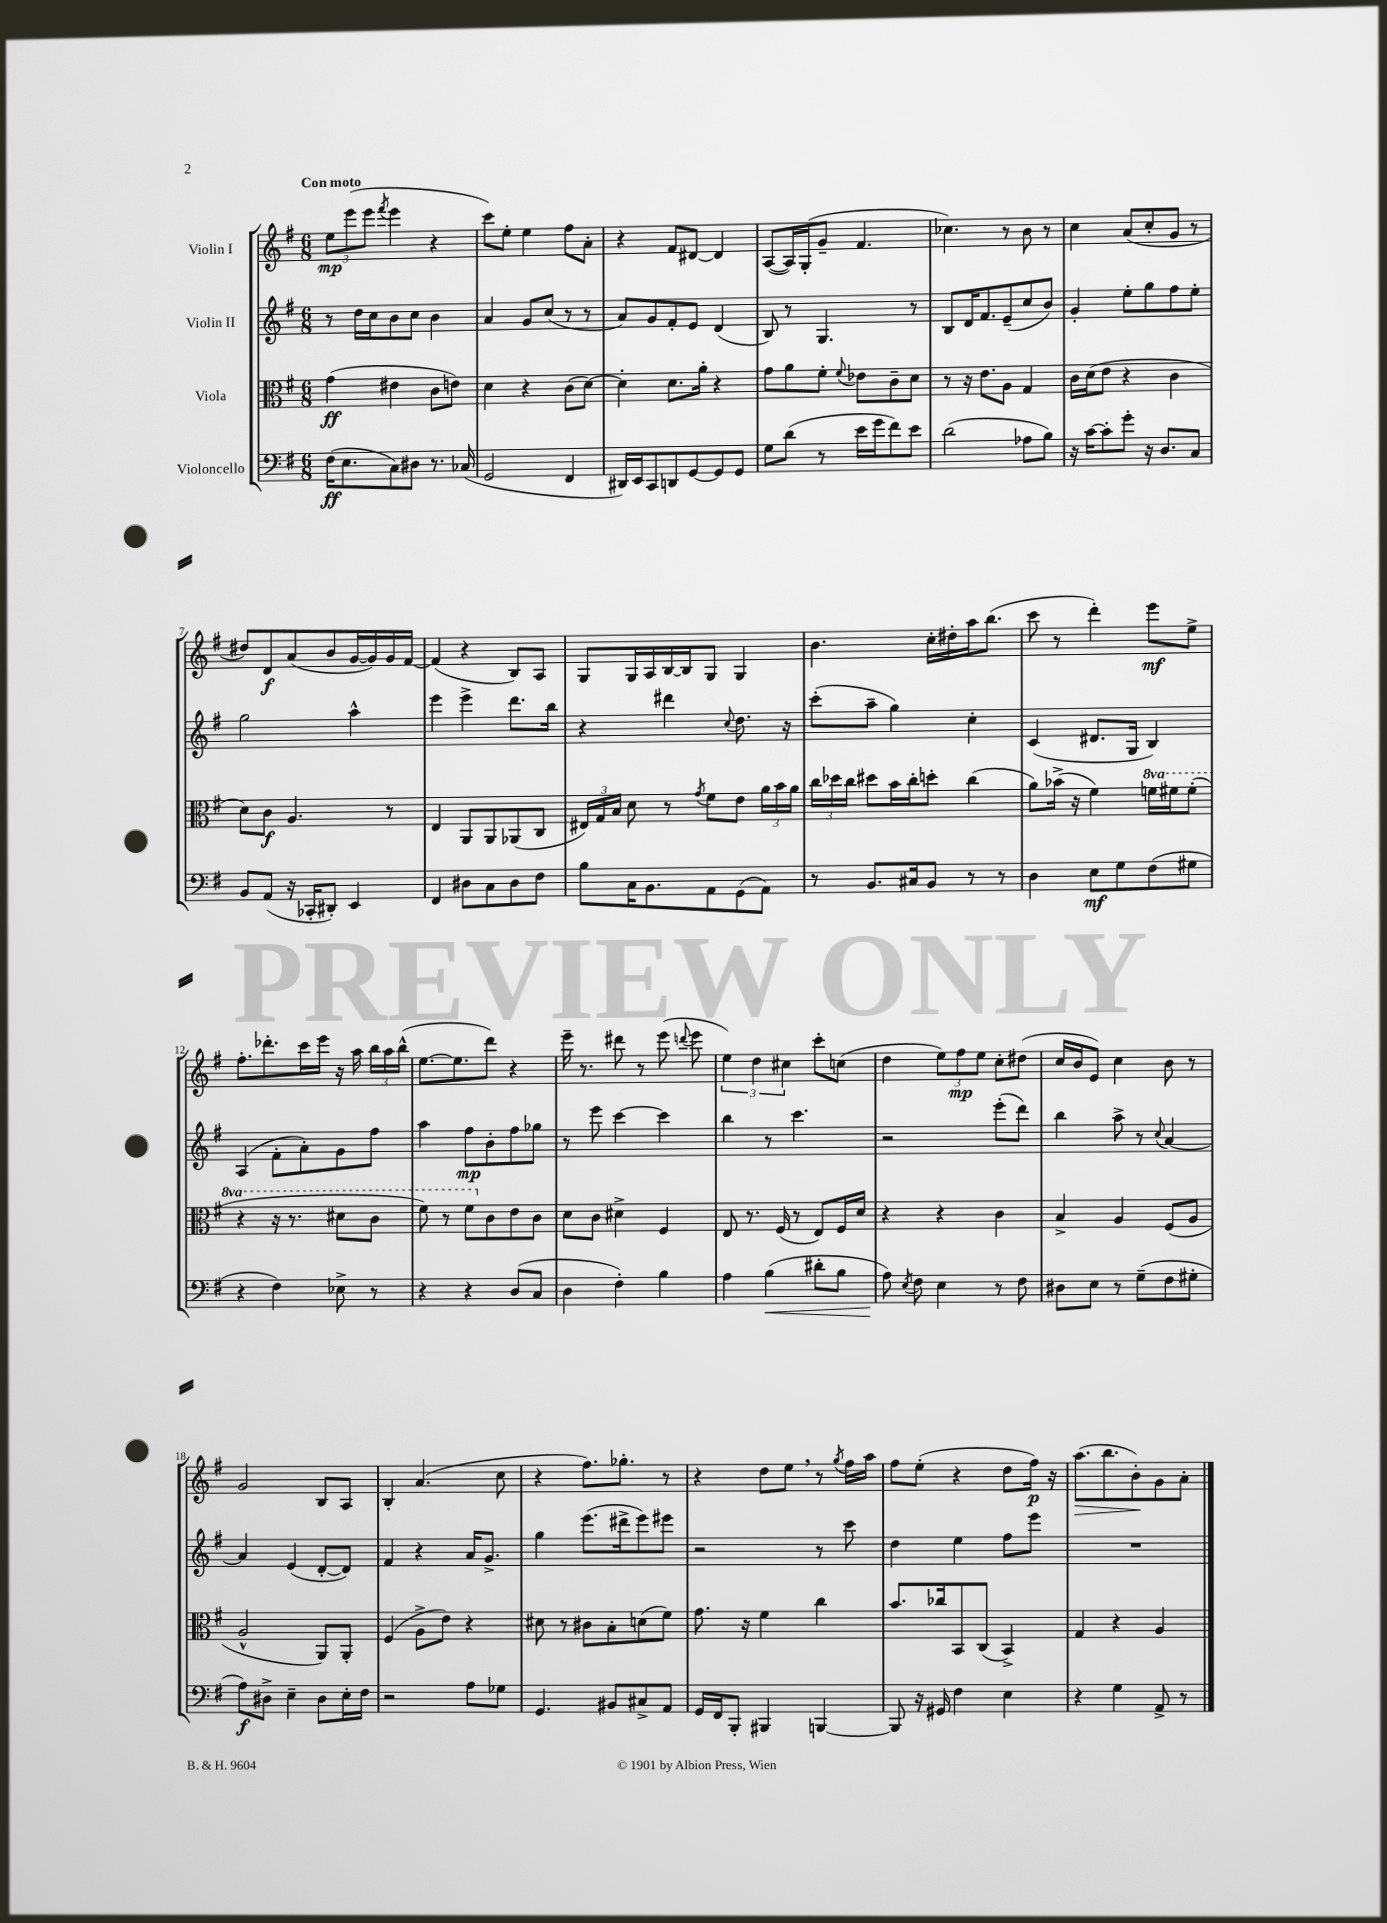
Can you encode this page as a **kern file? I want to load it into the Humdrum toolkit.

**kern	**dynam	**kern	**dynam	**kern	**dynam	**kern	**dynam
*part4	*part4	*part3	*part3	*part2	*part2	*part1	*part1
*staff4	*staff4	*staff3	*staff3	*staff2	*staff2	*staff1	*staff1
*I"Violoncello	*	*I"Viola	*	*I"Violin II	*	*I"Violin I	*
*clefF4	*	*clefC3	*	*clefG2	*	*clefG2	*
*k[f#]	*	*k[f#]	*	*k[f#]	*	*k[f#]	*
*M6/8	*	*M6/8	*	*M6/8	*	*M6/8	*
=1	=1	=1	=1	=1	=1	=1	=1
!	!	!	!	!	!	!LO:TX:a:B:t=Con moto	!
(16F#\KL	ff	(4g\	ff	8r	.	12ee\L	mp
8.E\	.	.	.	.	.	.	.
.	.	.	.	.	.	(12eee\	.
.	.	.	.	16dd\LL	.	.	.
.	.	.	.	.	.	12eee\J	.
.	.	.	.	16cc\J	.	.	.
.	.	.	.	.	.	8qfff#/	.
8C\)	.	4e#X\	.	8b\	.	4eee\	.
8D#X\J	.	.	.	8cc\J	.	.	.
8.r	.	8c\L	.	4b\	.	4r	.
.	.	8en\J)	.	.	.	.	.
(16C-X/	.	.	.	.	.	.	.
=2	=2	=2	=2	=2	=2	=2	=2
2GG/	.	4d\	.	4a/	.	8ccc\L)	.
.	.	.	.	.	.	8ee'\J	.
.	.	4r	.	8g/L	.	4ee\	.
.	.	.	.	(8cc/J	.	.	.
4FF#/	.	(8c\L	.	8r	.	8ff#\L	.
.	.	[8d\J)	.	8r	.	8a'\J	.
=3	=3	=3	=3	=3	=3	=3	=3
16DD#X/LL)	.	4d'\]	.	8a/L)	.	4r	.
16EE/J	.	.	.	.	.	.	.
8CC/	.	.	.	8g/	.	.	.
8DDn/	.	8.d\L	.	8f#'/	.	8f#/L	.
[8GG/	.	.	.	8e/J	.	[8d#X/J	.
.	.	16a'\Jk	.	.	.	.	.
8GG/]	.	4r	.	(4d/	.	4d#/]	.
8GG/J	.	.	.	.	.	.	.
=4	=4	=4	=4	=4	=4	=4	=4
8G\L	.	8g\L	.	8B/)	.	([8A/L	.
(8d\J	.	8a\	.	8r	.	16A/L])	.
.	.	.	.	.	.	(16G'/J	.
8r	.	8f#'\J	.	4.G/	.	8g~/J	.
.	.	8qqf#/	.	.	.	.	.
16e\LL	.	8e-X\L	.	.	.	4.f#/	.
16g\J	.	.	.	.	.	.	.
8f#\)	.	8c~\	.	.	.	.	.
8e\J	.	8d\J	.	8r	.	.	.
=5	=5	=5	=5	=5	=5	=5	=5
(2d\	.	8r	.	8B/L	.	4.cc-X\)	.
.	.	16r	.	16d/K	.	.	.
.	.	8.e\L	.	8.f#/	.	.	.
.	.	8A\J	.	(8e~/	.	8r	.
8A-X\L	.	4G/	.	8cc/	.	8b\	.
8B\J)	.	.	.	8b/J)	.	8r	.
=6	=6	=6	=6	=6	=6	=6	=6
16r	.	16c\LL	.	4g'/	.	4cc\	.
[16c\KL	.	(16d\J	.	.	.	.	.
8c'\]	.	8e\J	.	.	.	.	.
8g'\J	.	4r	.	8ee'\L	.	(8a/L	.
16r	.	.	.	8gg\	.	8cc'/	.
8.D/L	.	.	.	.	.	.	.
.	.	4c\	.	8ff#\	.	8g/J	.
8C/J	.	.	.	8ee'\J	.	8r	.
!!LO:LB:g=z
=7	=7	=7	=7	=7	=7	=7	=7
8BB/L	.	8d\L)	.	2gg\	.	8dd#X/L)	.
(8AA/J	.	8c\J	f	.	.	8d/	f
16r	.	4.A/	.	.	.	(8a/	.
16CC-X'/KL	.	.	.	.	.	.	.
8DD#X'/J)	.	.	.	.	.	8b/	.
4EE/	.	.	.	4aa^^\	.	[16g/L	.
.	.	.	.	.	.	16g/])	.
.	.	8r	.	.	.	16g/	.
.	.	.	.	.	.	[16f#/JJ	.
=8	=8	=8	=8	=8	=8	=8	=8
4FF#/	.	4E/	.	4eee\	.	(4f#/]	.
8D#X\L	.	8AA/L	.	4eee^\	.	4r	.
8C\	.	8AA/	.	.	.	.	.
8D#\	.	(8AA-X/	.	8.ddd\L	.	8B/L)	.
8F#\J	.	8C/J	.	.	.	8A/J	.
.	.	.	.	16bb\Jk	.	.	.
=9	=9	=9	=9	=9	=9	=9	=9
8B\L	.	24E#X/LL)	.	4r	.	8G/L	.
.	.	24G/	.	.	.	.	.
.	.	24B/JJ	.	.	.	.	.
16C\K	.	8d\	.	.	.	16G/L	.
8.BB\	.	.	.	.	.	16A/	.
.	.	8r	.	4ddd#X\	.	[16B/	.
.	.	.	.	.	.	16B/J]	.
.	.	8qg/	.	.	.	.	.
8AA\	.	8f#\L	.	.	.	8G/J	.
.	.	.	.	8qqcc/	.	.	.
(8GG\	.	8e\J	.	8.dd\	.	4G/	.
8AA\J)	.	24a\LL	.	.	.	.	.
.	.	24b\	.	.	.	.	.
.	.	.	.	16r	.	.	.
.	.	24a\JJ	.	.	.	.	.
=10	=10	=10	=10	=10	=10	=10	=10
8r	.	24cc\LL	.	(8ccc'\L	.	4.b\	.
.	.	24dd-X\	.	.	.	.	.
.	.	24cc\JJ	.	.	.	.	.
8.BB/L	.	8dd#X\L	.	8aa~\J	.	.	.
.	.	16b\L	.	4gg\)	.	.	.
16C#X/k	.	16cc'\J	.	.	.	.	.
8BB/J	.	8ddn'\J	.	.	.	16cc'\LL	.
.	.	.	.	.	.	16dd#X'\	.
8r	.	(4cc\	.	4cc'\	.	16aa\J	.
.	.	.	.	.	.	(8.bb\J	.
8r	.	.	.	.	.	.	.
=11	=11	=11	=11	=11	=11	=11	=11
4D\	.	8a\L)	.	(4c/	.	8ccc\	.
.	.	(16b-X^\Jk	.	.	.	8r	.
.	.	16r	.	.	.	.	.
8E\L	mf	4f#\)	.	8.d#X/L	.	4ddd'\)	.
8G\	.	.	.	.	.	.	.
.	.	.	.	16G/Jk	.	.	.
*	*	*8va	*	*	*	*	*
(8F#\	.	16ffn\LL	.	4B/)	.	8eee\L	mf
.	.	16ff#X\J	.	.	.	.	.
8G#X\J	.	(8ff#'\J	.	.	.	8ee^\J	.
!!LO:LB:g=z
=12	=12	=12	=12	=12	=12	=12	=12
4r	.	4r	.	(4A/	.	8.ff#'\L	.
.	.	.	.	.	.	8.ddd-X'\	.
4F#\)	.	16r	.	8f#'\L	.	.	.
.	.	8.r	.	.	.	.	.
.	.	.	.	8a'\)	.	16ccc\L	.
.	.	.	.	.	.	16eee\JJ	.
8E-X^\	.	8dd#X\L	.	8g\	.	16r	.
.	.	.	.	.	.	16aa\	.
8r	.	8cc\J	.	8ff#\J	.	24bb\LL	.
.	.	.	.	.	.	24aa\	.
.	.	.	.	.	.	(24bb^^\JJ	.
=13	=13	=13	=13	=13	=13	=13	=13
4r	.	8ff#\)	.	4aa\	.	[8.ee\L	.
.	.	8r	.	.	.	.	.
.	.	.	.	.	.	8.ee\]	.
4r	.	8ff#\L	.	8ff#\L	mp	.	.
*	*	*X8va	*	*	*	*	*
.	.	8c\	.	8b'\	.	8ddd\J)	.
(8D/L	.	8e\	.	8ff#\	.	4r	.
8C/J	.	8c\J	.	8gg-X\J	.	.	.
=14	=14	=14	=14	=14	=14	=14	=14
4D\	.	8d\L	.	8r	.	16eee~\	.
.	.	.	.	.	.	8.r	.
.	.	8c\J	.	8eee\	.	.	.
4F#'\)	.	4d#X^\	.	[4ccc\	.	8ddd#X\	.
.	.	.	.	.	.	8r	.
4B\	.	4F#/	.	4ccc\]	.	(8eee\	.
.	.	.	.	.	.	8qqdddn/	.
.	.	.	.	.	.	8eee\	.
=15	=15	=15	=15	=15	=15	=15	=15
4A\	.	8E/	.	4bb\	.	6ee\)	.
.	.	8.r	.	.	.	.	.
.	.	.	.	.	.	6dd\	.
!	!LO:HP:b	!	!	!	!	!	!
(4B\	<	.	.	8r	.	.	.
.	.	(16F#/	.	.	.	.	.
.	.	.	.	.	.	6cc#X\	.
.	.	8r	.	4.ccc\	.	.	.
8d#X'\L	.	8E/L)	.	.	.	8ccc'\L	.
8B\J	.	16F#/L	.	.	.	(8ccn\J	.
.	.	16d/JJ	.	.	.	.	.
=16	=16	=16	=16	=16	=16	=16	=16
8A\)	.	4r	.	2r	.	4dd\	.
8qE/	.	.	.	.	.	.	.
8F#\	[	.	.	.	.	.	.
4E\	.	4r	.	.	.	12ee\L)	.
.	.	.	.	.	.	12ff#\	mp
.	.	.	.	.	.	12ee\J	.
8r	.	4c\	.	(8eee'\L	.	8cc'\L	.
8F#\	.	.	.	8ddd\J)	.	(8dd#X\J	.
=17	=17	=17	=17	=17	=17	=17	=17
8D#X\L	.	4B^/	.	4bb\	.	16cc/LL	.
.	.	.	.	.	.	16b/J	.
8E\J	.	.	.	.	.	8e/J)	.
8r	.	4A/	.	8aa^\	.	4cc\	.
(8G~\L	.	.	.	8r	.	.	.
.	.	.	.	8qqcc/	.	.	.
8F#\	.	(8F#/L	.	[4a/	.	8b\	.
8G#X'\J	.	8A/J	.	.	.	8r	.
!!LO:LB:g=z
=18	=18	=18	=18	=18	=18	=18	=18
8A\L)	f	2A^^/	.	4a/]	.	2g/	.
8D#X^\J	.	.	.	.	.	.	.
4E~\	.	.	.	(4e/	.	.	.
8D#\L	.	8AA/L)	.	[8d'/L	.	8B/L	.
16E'\L	.	8AA'/J	.	8d/J])	.	8A/J	.
16F#\JJ	.	.	.	.	.	.	.
=19	=19	=19	=19	=19	=19	=19	=19
2r	.	(4F#/	.	4f#/	.	4B'/	.
.	.	8A^\L	.	4r	.	(4.a/	.
.	.	8e\J)	.	.	.	.	.
8A\L	.	4r	.	16a/KL	.	.	.
.	.	.	.	8.g^/J	.	.	.
8G-X\J	.	.	.	.	.	8cc\	.
=20	=20	=20	=20	=20	=20	=20	=20
4.GG/	.	8d#X\	.	4gg\	.	4r	.
.	.	8r	.	.	.	.	.
.	.	8c#X\L	.	(8.eee\L	.	8.ff#\L)	.
8BB#X/L	.	8B'\	.	.	.	.	.
.	.	.	.	16ddd#X^\k	.	8.gg-X'\J	.
8C#X^/	.	(8dn\	.	8eee\)	.	.	.
8AA/J	.	8f#\J)	.	8eee#X\J	.	8r	.
=21	=21	=21	=21	=21	=21	=21	=21
16GG/LL	.	8.g\	.	2r	.	4r	.
16FF#/J	.	.	.	.	.	.	.
8BBB'/J	.	.	.	.	.	.	.
.	.	16r	.	.	.	.	.
4BBB#X/	.	4f#\	.	.	.	8dd\L	.
.	.	.	.	.	.	8ee,\J	.
[4BBBn/	.	4cc\	.	8r	.	8r	.
.	.	.	.	.	.	8qgg/	.
.	.	.	.	8ccc\	.	16ff#\LL	.
.	.	.	.	.	.	16aa\JJ	.
=22	=22	=22	=22	=22	=22	=22	=22
8BBB/]	.	8.b/L	.	4dd\	.	8ff#\L	.
16r	.	.	.	.	.	(8ee'\J	.
16GG#X/	.	16cc-X/k	.	.	.	.	.
4F#\	.	8BB/	.	4ee\	.	4r	.
.	.	(8C/J	.	.	.	.	.
4E\	.	4BB^/)	.	8ff#\L	.	8dd\L	.
.	.	.	.	8eee\J	.	16ff#\Jk)	p
.	.	.	.	.	.	16r	.
=23	=23	=23	=23	=23	=23	=23	=23
!	!	!	!	!	!	!	!LO:HP:b
4r	.	4G/	.	2.r	.	(8.aa\L	>
.	.	.	.	.	.	8.bb\	.
4G\	.	4r	.	.	.	.	.
.	.	.	.	.	.	8b'\)	.
8AA^/	.	4A/	.	.	.	8g\	]
8r	.	.	.	.	.	8a'\J	.
==	==	==	==	==	==	==	==
*-	*-	*-	*-	*-	*-	*-	*-
